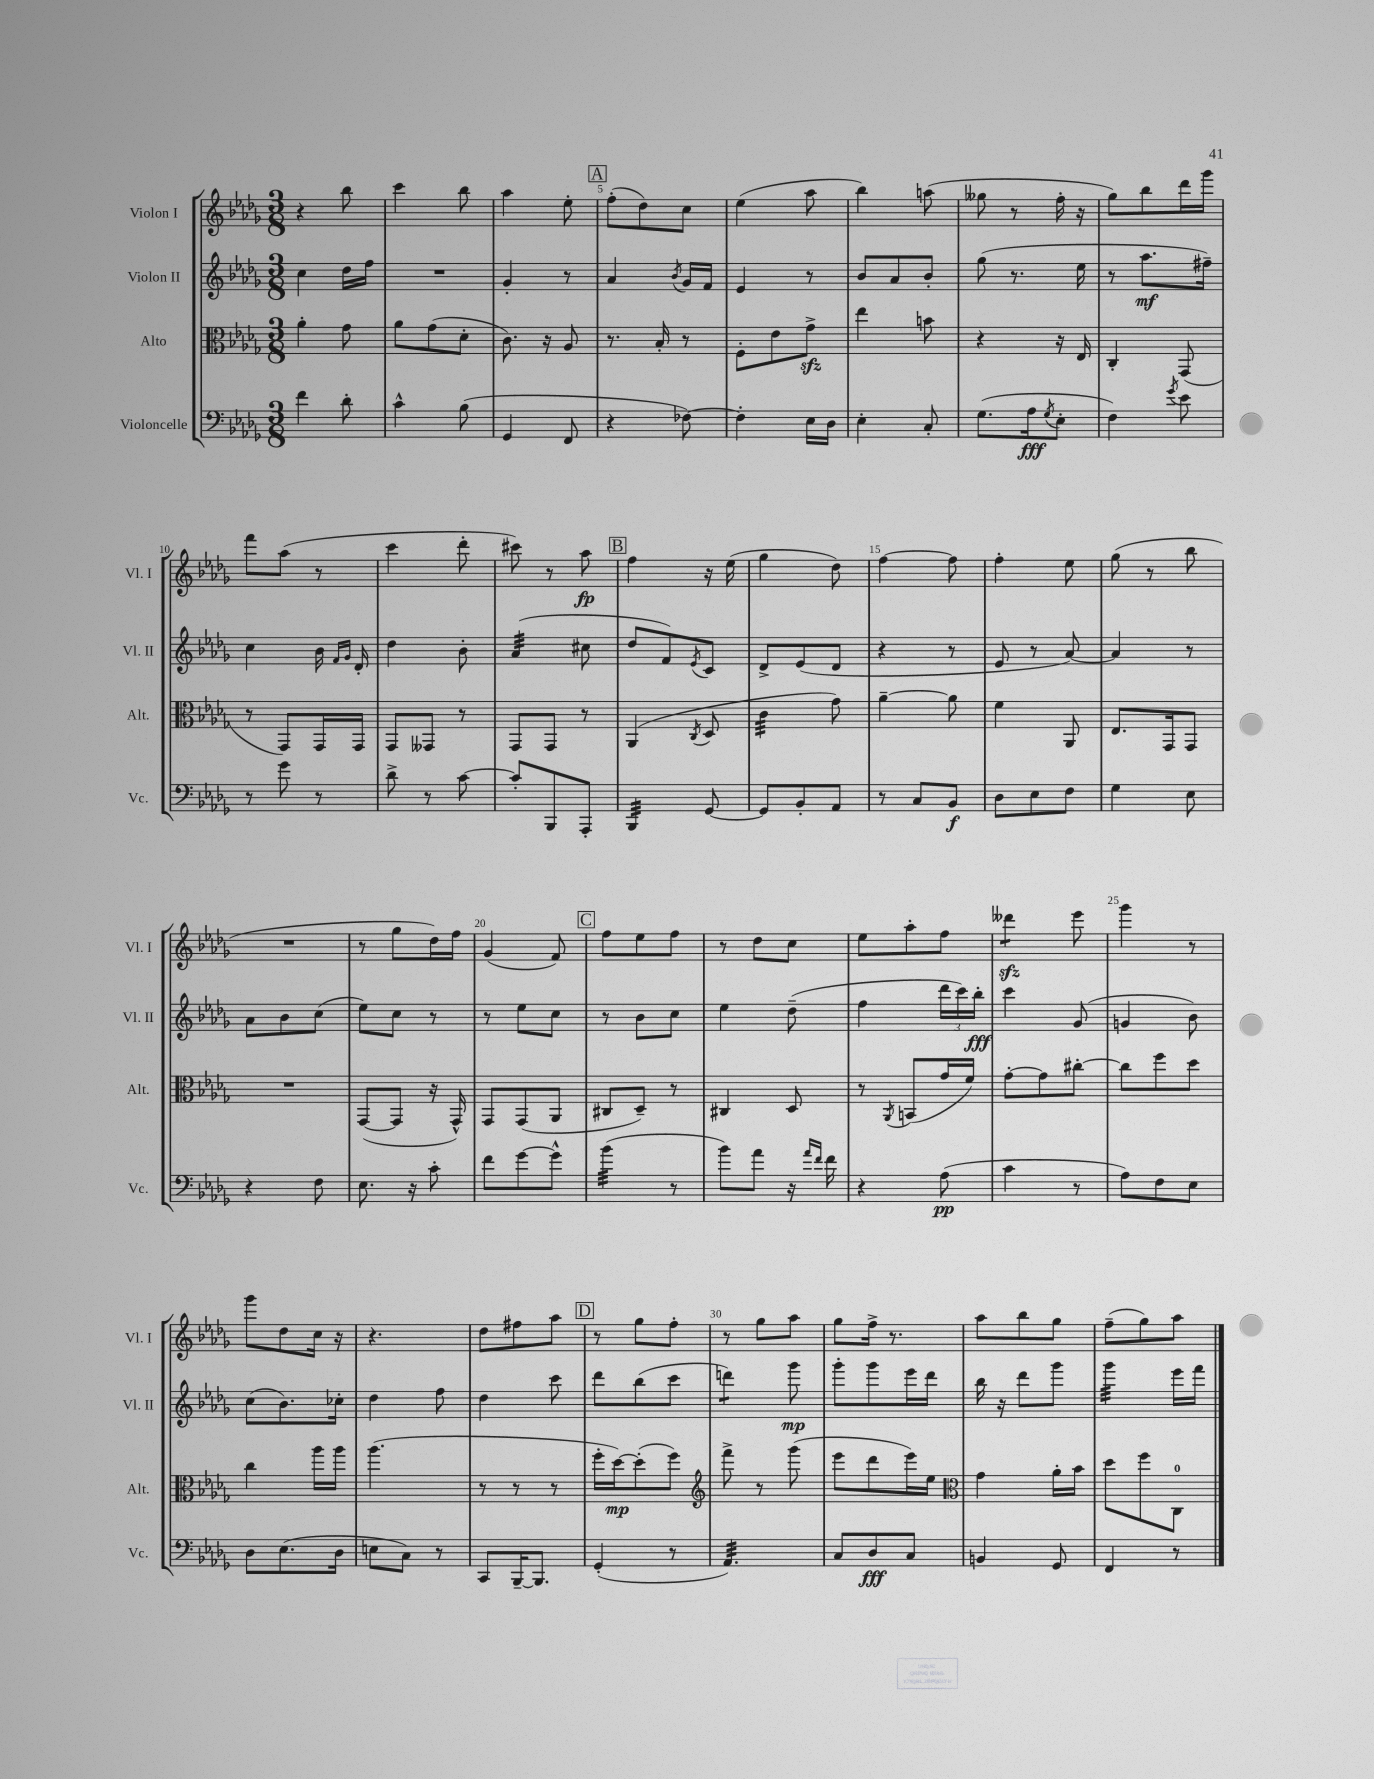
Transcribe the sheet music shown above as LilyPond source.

<<
\new StaffGroup <<
\new Staff = "s0" \with { instrumentName = "Violon I" shortInstrumentName = "Vl. I" } {
    \clef treble \key des \major \numericTimeSignature \time 3/8
    r4 bes''8 |
    c'''4 bes''8 |
    aes''4 ees''8-. |
    \mark \markup { \box "A" } f''8-.( des''8) c''8 |
    ees''4( aes''8 |
    bes''4) a''8( |
    geses''8 r8 f''16-. r16 |
    ges''8) bes''8 des'''16 ges'''16 |
    f'''8 aes''8( r8 |
    c'''4 des'''8-. |
    cis'''8) r8 aes''8\fp |
    \mark \markup { \box "B" } f''4 r16 ees''16( |
    ges''4 des''8) |
    f''4~ f''8 |
    f''4-. ees''8 |
    ges''8( r8 bes''8 |
    R4. |
    r8 ges''8 des''16) f''16 |
    ges'4( f'8) |
    \mark \markup { \box "C" } f''8 ees''8 f''8 |
    r8 des''8 c''8 |
    ees''8 aes''8-. f''8 |
    deses'''4:8\sfz ees'''8 |
    ges'''4 r8 |
    ges'''8 des''8 c''16 r16 |
    r4. |
    des''8 fis''8 aes''8 |
    \mark \markup { \box "D" } r8 ges''8 f''8-. |
    r8 ges''8 aes''8 |
    ges''8 f''16-> r8. |
    aes''8 bes''8 ges''8 |
    f''8--( ges''8) aes''8 \bar "|." |
}
\new Staff = "s1" \with { instrumentName = "Violon II" shortInstrumentName = "Vl. II" } {
    \clef treble \key des \major \numericTimeSignature \time 3/8
    c''4 des''16 f''16 |
    R4. |
    ges'4-. r8 |
    \mark \markup { \box "A" } aes'4 \acciaccatura { bes'8 } ges'16 f'16 |
    ees'4 r8 |
    bes'8 aes'8 bes'8-. |
    ges''8( r8. ees''16 |
    r8 aes''8.\mf fis''16--) |
    c''4 bes'16 \grace { f'16 ges'16 } des'16-. |
    des''4 bes'8-. |
    aes'4:32( cis''8 |
    \mark \markup { \box "B" } des''8 f'8) \acciaccatura { ees'8 } c'8 |
    des'8-> ees'8( des'8 |
    r4 r8 |
    ees'8 r8 aes'8~) |
    aes'4 r8 |
    aes'8 bes'8 c''8( |
    ees''8) c''8 r8 |
    r8 ees''8 c''8 |
    \mark \markup { \box "C" } r8 bes'8 c''8 |
    ees''4 des''8--( |
    f''4 \tuplet 3/2 { des'''16 c'''16) bes''16-.\fff } |
    c'''4 ges'8( |
    g'4 bes'8) |
    c''8( bes'8.) ces''16-. |
    des''4 f''8 |
    des''4 c'''8 |
    \mark \markup { \box "D" } des'''8 bes''8( c'''8 |
    d'''4:8) ges'''8\mp |
    ges'''8-. ges'''8 ees'''16 des'''16 |
    bes''16 r16 des'''8 ges'''8 |
    ges'''4:32 ees'''16 f'''16 \bar "|." |
}
\new Staff = "s2" \with { instrumentName = "Alto" shortInstrumentName = "Alt." } {
    \clef alto \key des \major \numericTimeSignature \time 3/8
    aes'4-. ges'8 |
    aes'8 ges'8( des'8-. |
    c'8.) r16 aes8 |
    \mark \markup { \box "A" } r8. bes16-. r8 |
    f8-. ees'8 ges'8->\sfz |
    ees''4 b'8 |
    r4 r16 ees16 |
    c4-. ges,8( |
    r8 ges,8) ges,16 ges,16 |
    ges,8 geses,8 r8 |
    ges,8 ges,8 r8 |
    \mark \markup { \box "B" } aes,4( \acciaccatura { c8 } des8 |
    c'4:32 ges'8) |
    aes'4~-- aes'8 |
    f'4 aes,8 |
    ees8. ges,16 ges,8 |
    R4. |
    ges,8~( ges,8 r16 ges,16-^) |
    ges,8 ges,8( aes,8 |
    \mark \markup { \box "C" } cis8 des8--) r8 |
    cis4 des8 |
    r8 \acciaccatura { aes,8 } b,8( ges'16 f'16) |
    ges'8~-. ges'8 cis''8~-. |
    cis''8 f''8 des''8 |
    c''4 aes''16 aes''16 |
    aes''4.( |
    r8 r8 r8 |
    \mark \markup { \box "D" } f''16-. des''16~\mp) des''8-.( f''8) |
    \clef treble f'''8-> r8 ges'''8( |
    ees'''8 des'''8 ees'''16) ees''16 |
    \clef alto ges'4 aes'16-. bes'16 |
    des''8 f''8 c8-0 \bar "|." |
}
\new Staff = "s3" \with { instrumentName = "Violoncelle" shortInstrumentName = "Vc." } {
    \clef bass \key des \major \numericTimeSignature \time 3/8
    f'4 des'8-. |
    c'4-^ bes8( |
    ges,4 f,8 |
    \mark \markup { \box "A" } r4 fes8~) |
    fes4-. ees16 des16 |
    ees4-. c8-. |
    ges8.( aes16\fff \acciaccatura { ges8 } ees8-. |
    f4) \acciaccatura { ges'8 } ees'8 |
    r8 ges'8 r8 |
    des'8-> r8 c'8~ |
    c'8-. bes,,8 aes,,8-. |
    \mark \markup { \box "B" } bes,,4:32 ges,8~ |
    ges,8 bes,8-. aes,8 |
    r8 c8 bes,8\f |
    des8 ees8 f8 |
    ges4 ees8 |
    r4 f8 |
    ees8. r16 c'8-. |
    f'8 ges'8~ ges'8-^ |
    \mark \markup { \box "C" } bes'4:32( r8 |
    bes'8) aes'8 r16 \grace { aes'16 f'16 } f'16 |
    r4 aes8\pp( |
    c'4 r8 |
    aes8) f8 ees8 |
    des8 ees8.( des16 |
    e8 c8) r8 |
    c,8 bes,,16~-- bes,,8. |
    \mark \markup { \box "D" } ges,4-.( r8 |
    aes,4.:32) |
    c8 des8\fff c8 |
    b,4 ges,8 |
    f,4 r8 \bar "|." |
}
>>
>>
\layout { \context { \Score currentBarNumber = #2 \override BarNumber.break-visibility = ##(#f #t #t) barNumberVisibility = #(every-nth-bar-number-visible 5) } }
